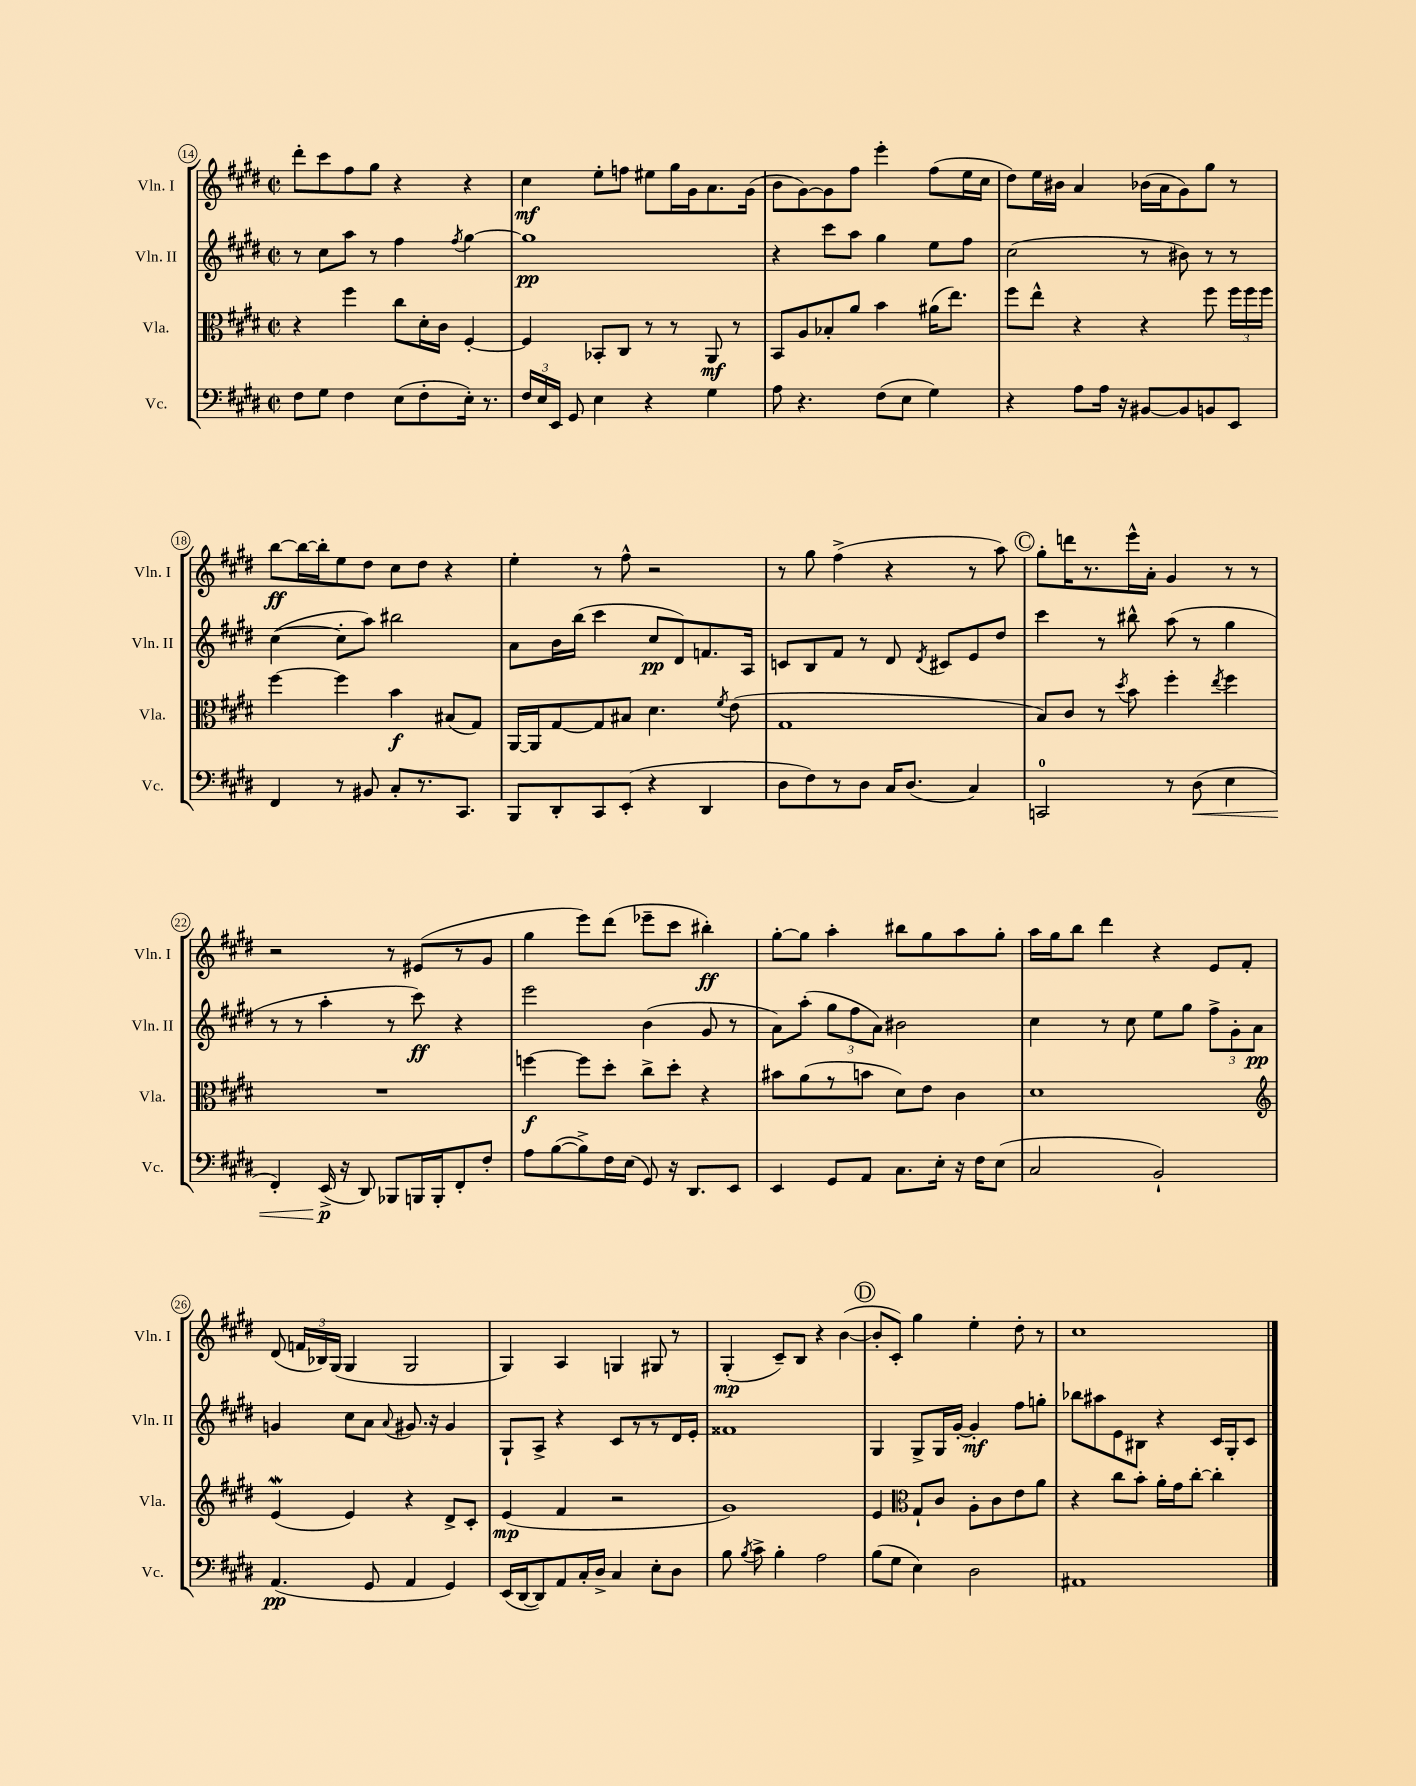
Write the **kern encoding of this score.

**kern	**kern	**kern	**kern
*staff4	*staff3	*staff2	*staff1
*clefF4	*clefC3	*clefG2	*clefG2
*k[f#c#g#d#]	*k[f#c#g#d#]	*k[f#c#g#d#]	*k[f#c#g#d#]
*M2/2	*M2/2	*M2/2	*M2/2
*met(c|)	*met(c|)	*met(c|)	*met(c|)
8F#	4r	8r	8ddd#'
8G#	.	8cc#	8ccc#
4F#	4ff#	8aa	8ff#
.	.	8r	8gg#
(8E	8cc#	4ff#	4r
8F#'	16d#'	.	.
.	16c#	.	.
.	.	8qff#	.
16E')	[4F#'	[4gg#	4r
8.r	.	.	.
=	=	=	=
24F#	4F#]	1gg#]	4cc#
24E	.	.	.
24EE	.	.	.
8GG#	.	.	.
4E	8BB-'	.	8ee'
.	8C#	.	8ff
4r	8r	.	8ee#
.	8r	.	16gg#
.	.	.	16g#
4G#	8AA	.	8.a
.	8r	.	.
.	.	.	(16g#
=	=	=	=
8A	8BB	4r	8b
4.r	8A	.	[8g#)
.	8B-'	8ccc#	8g#]
.	8a	8aa	8ff#
(8F#	4b	4gg#	4eee'
8E	.	.	.
4G#)	(16a#	8ee	(8ff#
.	8.ee)	.	.
.	.	8ff#	16ee
.	.	.	16cc#
=	=	=	=
4r	8ff#	(2cc#	8dd#)
.	8ee^^	.	16ee
.	.	.	16b#
8A	4r	.	4a
16A	.	.	.
16r	.	.	.
[8BB#	4r	8r	(16b-
.	.	.	16a
8BB#]	.	8b#)	8g#)
8BB	8ff#	8r	8gg#
8EE	24ff#	8r	8r
.	24ff#	.	.
.	24ff#	.	.
=	=	=	=
4FF#	[4ff#	([4cc#	[8bb
.	.	.	16bb_
.	.	.	16bb']
8r	4ff#]	8cc#']	8ee
8BB#	.	8aa)	8dd#
8C#'	4b	2bb#	8cc#
8.r	.	.	8dd#
.	(8B#	.	4r
8.CC#	.	.	.
.	8G#)	.	.
=	=	=	=
8BBB	[16AA	8a	4ee'
.	16AA]	.	.
8DD#'	[8G#	16b	.
.	.	(16bb	.
8CC#	8G#]	4ccc#	8r
(8EE'	8B#	.	8ff#^^
4r	4.d#	8cc#	2r
.	.	8d#)	.
4DD#	.	8.f	.
.	8qf#	.	.
.	(8e	.	.
.	.	16A	.
=	=	=	=
8D#	1G#	8c	8r
8F#)	.	8B	8gg#
8r	.	8f#	(4ff#^
8D#	.	8r	.
16C#	.	8d#	4r
(8.D#	.	.	.
.	.	8qd#	.
.	.	8c#	.
4C#)	.	8e	8r
.	.	8dd#	8aa)
=	=	=	=
2CC	8B)	4ccc#	8gg#'
.	8c#	.	16ddd
.	.	.	8.r
.	8r	8r	.
.	8qdd#	.	.
.	8b	8bb#^^	16eee^^
.	.	.	16a'
8r	4ff#'	(8aa	4g#
(8D#	.	8r	.
.	8qee	.	.
4E	4ff#	4gg#	8r
.	.	.	8r
=	=	=	=
4FF#')	1r	8r	2r
.	.	8r	.
(16EE^	.	4aa'	.
16r	.	.	.
8DD#)	.	.	.
8BBB-	.	8r	8r
16BBB	.	8ccc#)	(8e#
16BBB'	.	.	.
8FF#'	.	4r	8r
8F#'	.	.	8g#
=	=	=	=
8A	[4ff	2eee	4gg#
([8B	.	.	.
8B^])	8ff]	.	8eee)
16F#	8dd#'	.	(8ddd#
(16E	.	.	.
8GG#)	8cc#^	(4b	8eee-~
16r	8dd#'	.	8ccc#
8.DD#	.	.	.
.	4r	8g#	4bb#')
8EE	.	8r	.
=	=	=	=
4EE	8b#	8a)	[8gg#'
.	(8a	(8aa'	8gg#]
8GG#	8r	12gg#	4aa'
.	.	12ff#	.
8AA	8b	.	.
.	.	12a)	.
8.C#	8d#)	2b#	8bb#
.	8e	.	8gg#
16E'	.	.	.
16r	4c#	.	8aa
16F#	.	.	.
(8E	.	.	8gg#'
=	=	=	=
2C#	1d#	4cc#	16aa
.	.	.	16gg#
.	.	.	8bb
.	.	8r	4ddd#
.	.	8cc#	.
2BB`)	.	8ee	4r
.	.	8gg#	.
.	.	12ff#^	8e
.	.	12g#'	.
.	.	.	8f#'
.	.	12a	.
=	=	=	=
*	*clefG2	*	*
(4.AA	(4e	4g	(8d#
.	.	.	24f
.	.	.	24B-)
.	.	.	(24G#
.	4e)	8cc#	4G#
8GG#	.	8a	.
.	.	8qqa	.
4AA	4r	8.g#	2G#
.	.	16r	.
4GG#)	8d#^	4g#	.
.	8c#'	.	.
=	=	=	=
(16EE	(4e	8G#`	4G#)
[16DD#	.	.	.
8DD#])	.	8A^	.
8AA	4f#	4r	4A
16C#'	.	.	.
16D#^	.	.	.
4C#	2r	8c#	4G
.	.	8r	.
8E'	.	8r	8G#
8D#	.	16d#	8r
.	.	16e'	.
=	=	=	=
8B	1g#)	1f##	(4G#'
8qB	.	.	.
8c#^	.	.	.
4B'	.	.	8c#~)
.	.	.	8B
2A	.	.	4r
.	.	.	([4b
=	=	=	=
(8B	4e	4G#	8b']
8G#	.	.	8c#')
*	*clefC3	*	*
4E)	8G#`	8G#^	4gg#
.	8c#	16G#	.
.	.	[16g#'	.
2D#	8A'	4g#']	4ee'
.	8c#	.	.
.	8e	8ff#	8dd#'
.	8a	8gg'	8r
=	=	=	=
1AA#	4r	8bb-	1cc#
.	.	8aa#	.
.	8cc#	8e	.
.	8b'	8B#	.
.	16a'	4r	.
.	16g#	.	.
.	[8cc#'	.	.
.	4cc#']	16c#	.
.	.	16G#'	.
.	.	8c#	.
==	==	==	==
*-	*-	*-	*-
